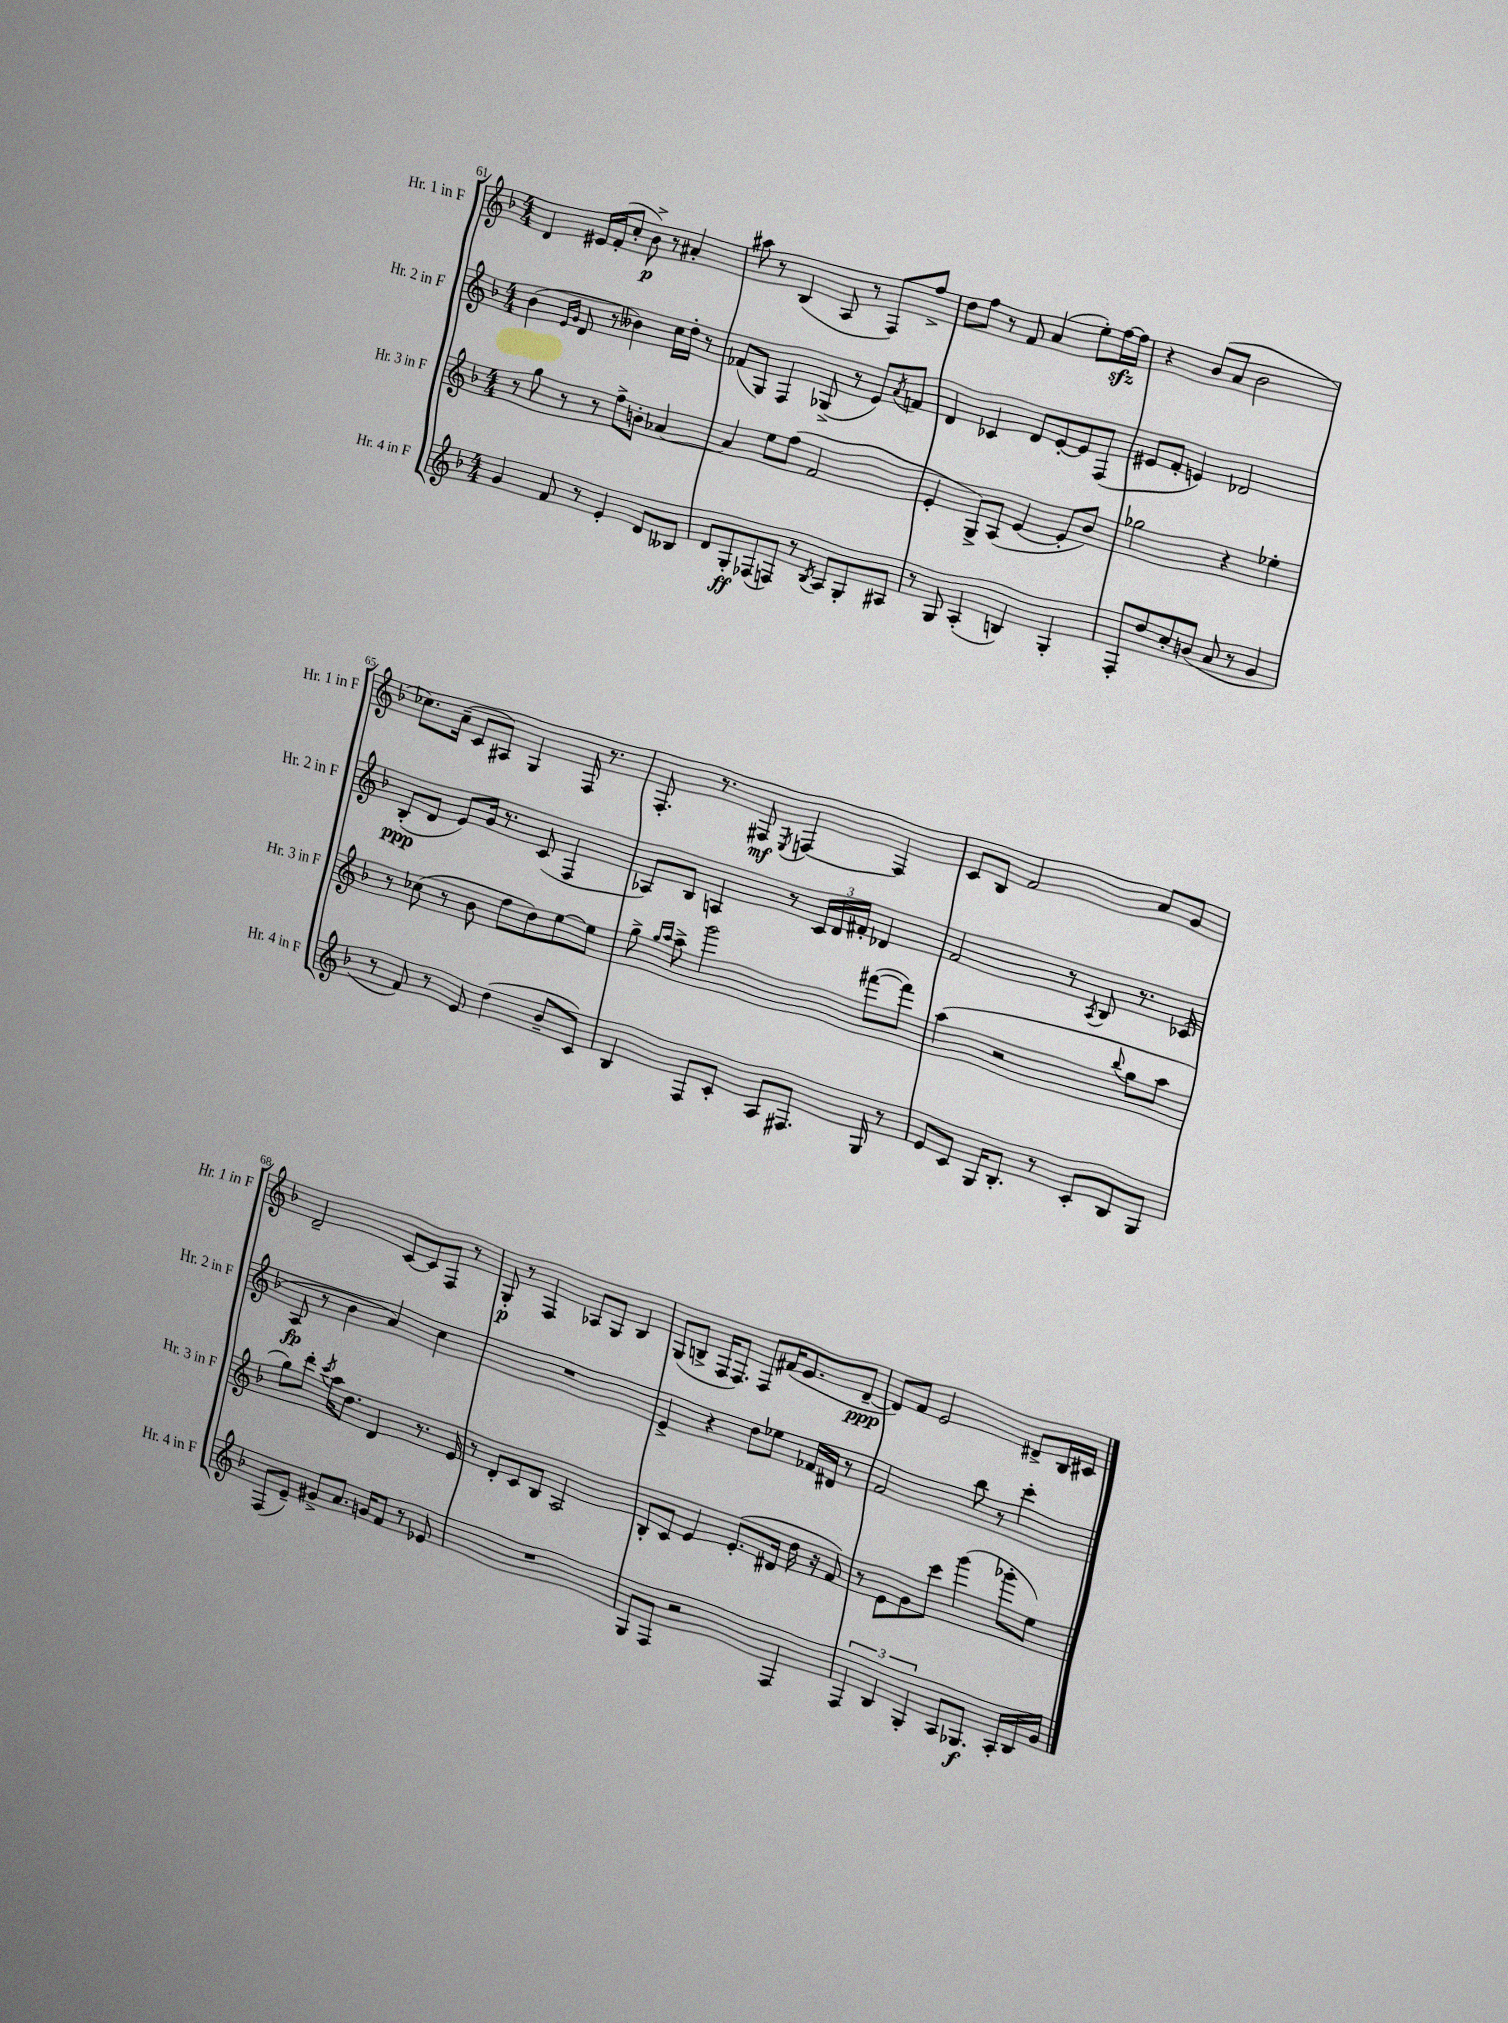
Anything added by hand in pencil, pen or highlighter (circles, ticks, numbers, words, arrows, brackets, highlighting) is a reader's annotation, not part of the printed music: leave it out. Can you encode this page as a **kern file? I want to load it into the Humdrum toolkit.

**kern	**dynam	**kern	**kern	**dynam	**kern	**dynam
*part4	*part4	*part3	*part2	*part2	*part1	*part1
*staff4	*staff4	*staff3	*staff2	*staff2	*staff1	*staff1
*I"Hr. 4 in F	*	*I"Hr. 3 in F	*I"Hr. 2 in F	*	*I"Hr. 1 in F	*
*I'Hr. 4 in F	*	*I'Hr. 3 in F	*I'Hr. 2 in F	*	*I'Hr. 1 in F	*
*clefG2	*	*clefG2	*clefG2	*	*clefG2	*
*k[b-]	*	*k[b-]	*k[b-]	*	*k[b-]	*
*M4/4	*	*M4/4	*M4/4	*	*M4/4	*
=61	=61	=61	=61	=61	=61	=61
4g/	.	8r	(4b-\	.	4d/	.
.	.	8gg\	.	.	.	.
.	.	.	16qqe/LL	.	.	.
.	.	.	16qqg/JJ	.	.	.
8f/	.	8r	8d/	.	16e#X/LL	.
.	.	.	.	.	(16f'/J	.
8r	.	8r	8r	.	8cc'/J	.
4e'/	.	8ff^\L	4b--X\)	.	8b-^\)	p
.	.	8bn'\J	.	.	8r	.
8d/L	.	[4a-X/	16cc\LL	.	4a#X'/	.
.	.	.	16dd'\JJ	.	.	.
8B--X/J	.	.	8r	.	.	.
=62	=62	=62	=62	=62	=62	=62
8d/L	.	4a-/]	(8f-X/L	.	8aa#X\	.
8G'/	ff	.	8G/J)	.	8r	.
(8F-X/	.	8ee\L	4F/	.	(4B-/	.
8Fn/J)	.	(8ff\J	.	.	.	.
8r	.	2f/	(8G-X^/	.	8A/	.
8qB-/	.	.	.	.	.	.
8A/L	.	.	8r	.	8r	.
8G'/	.	.	8e/L)	.	8F/L)	.
.	.	.	8qa/	.	.	.
8A#X/J	.	.	8fn/J	.	8ff^/J	.
=63	=63	=63	=63	=63	=63	=63
8r	.	4e'/	4d/	.	8dd\L	.
8G/	.	.	.	.	8ff\J	.
(4A'/	.	8G^/L)	4c-X/	.	8r	.
.	.	(8A/J	.	.	8f/	.
4Bn/)	.	[4e/	8d/L	.	(4a/	.
.	.	.	[8e'/	.	.	.
4G'/	.	8e'/L]	8e/]	.	8ee'\L)	.
.	.	8b-/J)	(8F/J	.	[16ffzz\L	.
.	.	.	.	.	16ff\JJ]	.
=64	=64	=64	=64	=64	=64	=64
8F'/L	.	2gg-X\	8e#X/L	.	4r	.
8dd/	.	.	8f'/J	.	.	.
8cc'/	.	.	4en/)	.	(8b-/L	.
(8bn/J	.	.	.	.	8a/J	.
8a/	.	4r	2d-X/	.	2b-\	.
8r	.	.	.	.	.	.
4g/	.	4ee-X'\	.	.	.	.
!!LO:LB:g=z
=65	=65	=65	=65	=65	=65	=65
8r	.	8r	(8B-'/L	ppp	8.cc-X\L)	.
8f/)	.	(8cc-X\	8d/J	.	.	.
.	.	.	.	.	(16a~\Jk	.
8r	.	8r	8e/L)	.	8c/L	.
8e/	.	8b-\	16g/Jk	.	8A#X/J)	.
.	.	.	8.r	.	.	.
(4dd\	.	8ff\L	.	.	4G/	.
.	.	8dd\)	(8c/	.	.	.
8b-~/L	.	[8ee\	4F/	.	16F/	.
.	.	.	.	.	8.r	.
8c/J)	.	8ee\J]	.	.	.	.
=66	=66	=66	=66	=66	=66	=66
4B-/	.	8gg^\	8A-X/L)	.	8.F'/	.
.	.	16qqgg/LL	.	.	.	.
.	.	16qqaa/JJ	.	.	.	.
.	.	8aa^\	8B-/J	.	.	.
.	.	.	.	.	8.r	.
8F/L	.	2ggg\	4An/	.	.	.
8c'/J	.	.	.	.	8F#X/	mf
.	.	.	.	.	8qE/	.
8A/L	.	.	8r	.	[4Fn/	.
8.F#X/J	.	.	24c/LL	.	.	.
.	.	.	24d/	.	.	.
.	.	.	24f#X'/JJ	.	.	.
.	.	([8fff#X\L	4d-X/	.	4F/]	.
16G/	.	.	.	.	.	.
8r	.	8fff#\J])	.	.	.	.
=67	=67	=67	=67	=67	=67	=67
8e/L	.	(4aa\	2f/	.	8c/L	.
8c/J	.	.	.	.	8B-/J	.
16G/KL	.	2r	.	.	2f/	.
8.B-'/J	.	.	.	.	.	.
8r	.	.	8r	.	.	.
.	.	.	8qA/	.	.	.
8c'/L	.	.	8B-/	.	.	.
.	.	8qqbb-/	.	.	.	.
8B-/	.	8gg\L	8.r	.	8a/L	.
8G/J	.	8aa\J	.	.	8g/J	.
.	.	.	(16c-X/	.	.	.
!!LO:LB:g=z
=68	=68	=68	=68	=68	=68	=68
(8F/L	.	8gg\L)	8A/	fp	2d~/	.
8e~/J)	.	8ddd'\J	8r	.	.	.
.	.	8qccc/	.	.	.	.
8g#X^/L	.	16aa\KL	4b-\	.	.	.
.	.	8.dd\J	.	.	.	.
8.a/J	.	.	.	.	.	.
.	.	4d/	4a/)	.	[8c/L	.
16gn/KL	.	.	.	.	.	.
8f/J	.	.	.	.	8c/]	.
8r	.	8.r	4cc\	.	8F/J	.
8e-X/	.	.	.	.	8r	.
.	.	16e/	.	.	.	.
=69	=69	=69	=69	=69	=69	=69
1r	.	8r	1r	.	8G'/	p
.	.	8d'/L	.	.	8r	.
.	.	8c/	.	.	4F/	.
.	.	8B-/J	.	.	.	.
.	.	2A/	.	.	8A-X/L	.
.	.	.	.	.	8G/J	.
.	.	.	.	.	4B-/	.
=70	=70	=70	=70	=70	=70	=70
8G/L	.	8B-'/L	4e^/	.	(8G/L	.
8F/J	.	8c/J	.	.	8Bn^/J	.
2r	.	4e/	4r	.	16F/KL	.
.	.	.	.	.	8.F/J)	.
.	.	(8.e'/L	8dd\L	.	8F/L	.
.	.	.	8ee-X\J	.	(16f#X/K	.
.	.	16d#X/Jk	.	.	8.e/	.
4F/	.	16dd\	16f-X/LL	.	.	.
.	.	16r	16d#X/JJ	.	.	.
.	.	8f/)	8r	.	[8d~/J	ppp
=71	=71	=71	=71	=71	=71	=71
6F/	.	8r	2f/	.	8d/L])	.
.	.	8e\L	.	.	8f/J	.
6B-/	.	.	.	.	.	.
.	.	8g\	.	.	2e/	.
6G'/	.	.	.	.	.	.
.	.	8ccc\J	.	.	.	.
8A/L	.	(4ggg\	8bb-\	.	.	.
8.G-X/J	f	.	8r	.	.	.
.	.	8ggg-X'\L	4ccc'\	.	8d#X^/L	.
16A'/LL	.	.	.	.	.	.
16B-/	.	8ee\J)	.	.	16B-/L	.
16g/JJ	.	.	.	.	16c#X/JJ	.
==	==	==	==	==	==	==
*-	*-	*-	*-	*-	*-	*-
